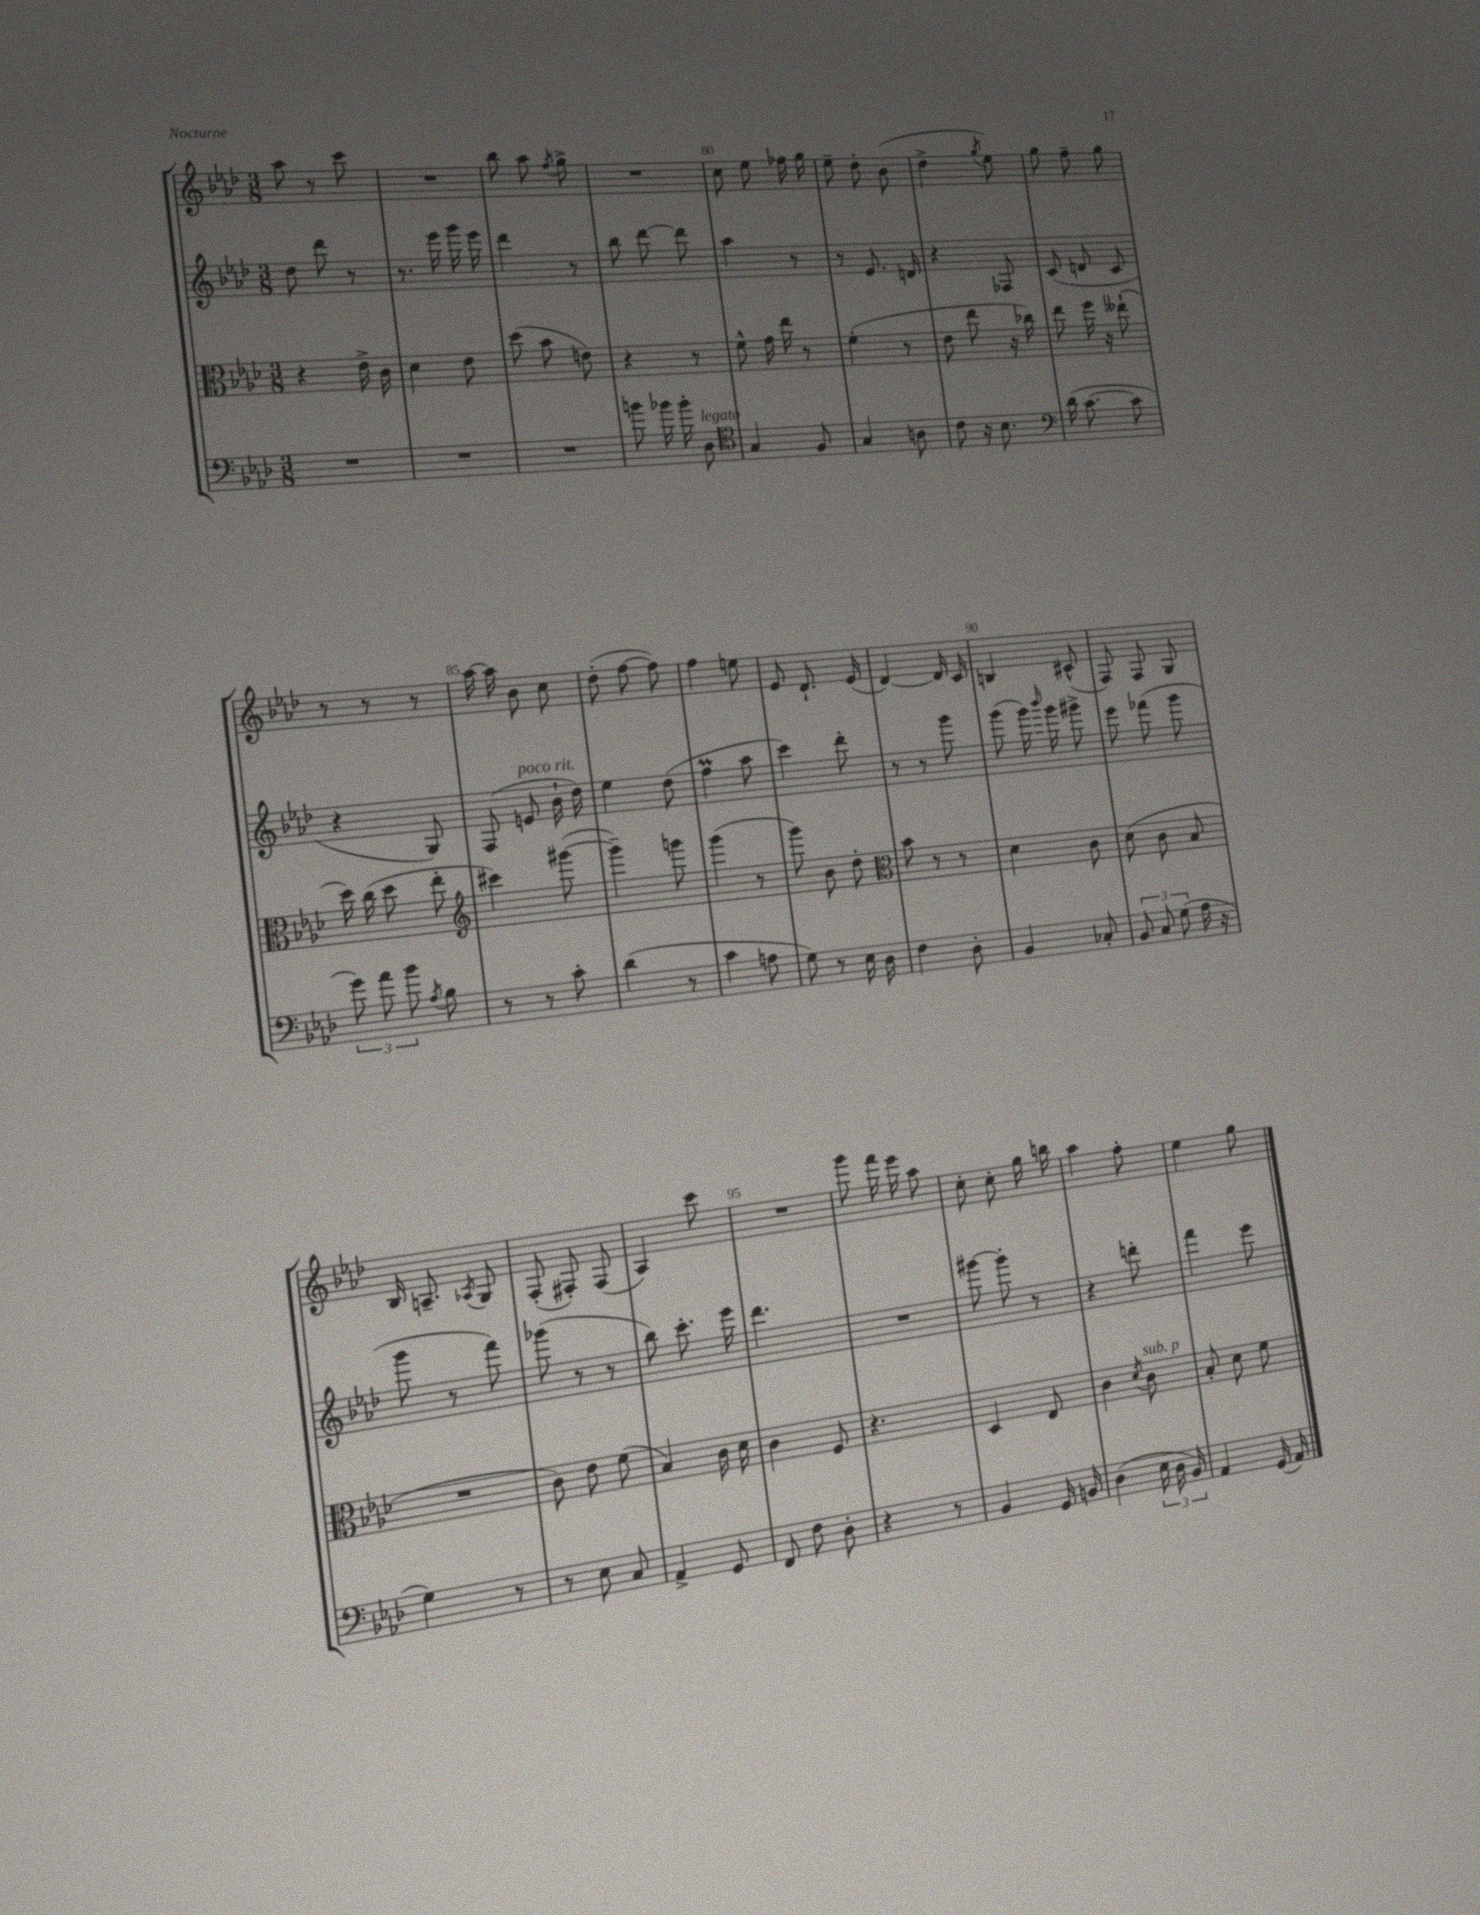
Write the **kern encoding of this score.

**kern	**kern	**kern	**kern
*part4	*part3	*part2	*part1
*staff4	*staff3	*staff2	*staff1
*clefF4	*clefC3	*clefG2	*clefG2
*k[b-e-a-d-]	*k[b-e-a-d-]	*k[b-e-a-d-]	*k[b-e-a-d-]
*M3/8	*M3/8	*M3/8	*M3/8
=76	=76	=76	=76
4.r	4r	8dd-\	8aa-\
.	.	8ddd-\	8r
.	16e-^\	8r	8ccc\
.	16c\	.	.
=77	=77	=77	=77
4.r	4d-\	8.r	4.r
.	.	16eee-\	.
.	8e-\	16ggg\	.
.	.	16eee-\	.
=78	=78	=78	=78
4.r	(8dd-\	4ddd-\	8bb-\
.	8b-\	.	8aa-\
.	.	.	8qff/
.	8en\)	8r	8gg^\
=79	=79	=79	=79
8bn\	4r	8bb-\	4.r
16b-X\	.	[8ddd-\	.
16b-'\	.	.	.
!LO:TX:a:i:t=legato	!	!	!
8D-\	8r	8ddd-\]	.
=80	=80	=80	=80
*clefC4	*	*	*
4G/	8f^^\	4aa-\	8cc\
.	16g\	.	8ee-\
.	16ee-\	.	.
8F/	8r	8r	16ff-X\
.	.	.	16gg\
=81	=81	=81	=81
4G/	(4f'\	8r	8ee-~\
.	.	8.e-/	8dd-'\
8An\	8r	.	(8b-\
.	.	16dn/	.
=82	=82	=82	=82
8c\	8e-\	4r	4dd-^\
16r	8ee-\	.	.
8.B-\	.	.	.
.	.	.	8qgg/
.	16r	8F-X/	8ee-\)
.	16cc-X\)	.	.
=83	=83	=83	=83
*clefF4	*	*	*
(16d-\	8ee-\	(8c/	8gg\
[8.c\	.	.	.
.	16ff\	8dn/	8ff~\
.	16r	.	.
8c\]	(8ee--X`\	8c/	8gg\
!!LO:LB:g=z
=84	=84	=84	=84
12g\)	16dd-\)	4r	8r
.	(16cc\	.	.
12a-\	.	.	.
.	8dd-\	.	8r
12b-\	.	.	.
8qA-/	.	.	.
8B-\	8ee-'\	8G/)	8r
=85	=85	=85	=85
*	*clefG2	*	*
8r	4ccc#X\)	(8F/	[16aa-\
.	.	.	16aa-\]
!	!	!LO:TX:a:i:t=poco rit.	!
8r	.	8en/	8b-\
8c'\	([8ggg#X\	16b-`\	8cc\
.	.	16dd-\)	.
=86	=86	=86	=86
(4d-\	4ggg#~\])	4ee-\	(8dd-'\
.	.	.	[8ff\
8r	8gggn\	(8dd-\	8ff\])
=87	=87	=87	=87
4c\	(4ggg\	4ffM\	4ff\
8An\	8r	8aa-\	8een\
=88	=88	=88	=88
8G\)	8ggg\)	4ccc\)	8e-/
8r	8b-\	.	8.d-`/
16E-\	8dd-'\	8ddd-'\	.
16D-\	.	.	(16e-/
=89	=89	=89	=89
*	*clefC3	*	*
4F\	8b-\	8r	[4d-/)
.	8r	8r	.
8D-'\	8r	8ggg\	16d-/]
.	.	.	16c/
=90	=90	=90	=90
4BB-/	4d-\	(8ggg\	4Bn/
.	.	16ggg\)	.
.	.	16qqbbb-/	.
.	.	16ggg\	.
8C-X'/	8c\	8ggg#X^\	(8c#X^^/
=91	=91	=91	=91
12BB-/	(8d-\	8eee-\	8F/)
12C/	.	.	.
.	8c\	(8fff-X\	8F/
(12G\	.	.	.
16A-\	8B-/	8ggg\	8G/
16r	.	.	.
!!LO:LB:g=z
=92	=92	=92	=92
4G\)	4.r	8ggg\	16B-/
.	.	.	8.An~/
.	.	8r	.
.	.	.	8qA-X/
8r	.	8fff\)	8G/
=93	=93	=93	=93
8r	8c\)	(8ggg-X\	(8F'/
8E-\	8e-\	8r	8F#X'/)
8C/	(8f\	8r	(8F#/
=94	=94	=94	=94
4AA-^/	4B-/)	8bb-\)	4A-/)
.	.	8.ccc'\	.
8GG/	16c\	.	8ccc\
.	16d-\	16eee-\	.
=95	=95	=95	=95
8FF/	4c\	4.ddd-\	4.r
8F\	.	.	.
8D-'\	8F/	.	.
=96	=96	=96	=96
4r	4.r	4.r	8ggg\
.	.	.	16fff\
.	.	.	16eee-\
8r	.	.	8aa-\
=97	=97	=97	=97
4BB-/	4D-/	[8ggg#X\	8cc'\
.	.	8ggg#'\]	8cc'\
16GG/	8E-/	8r	16gg\
16BBn/	.	.	16bbn\
=98	=98	=98	=98
(4D-\	4c\	4r	4aa-\
.	8qd-/	.	.
!	!LO:TX:a:i:t=sub. p	!	!
24E-\	8c\	8dddn'\	8ff'\
24D-\	.	.	.
24BB-/)	.	.	.
=99	=99	=99	=99
4AA-/	8B-'/	4fff\	4ee-\
.	8d-\	.	.
(16GG/	8f\	8eee-\	8gg\
16AA-/)	.	.	.
==	==	==	==
*-	*-	*-	*-
